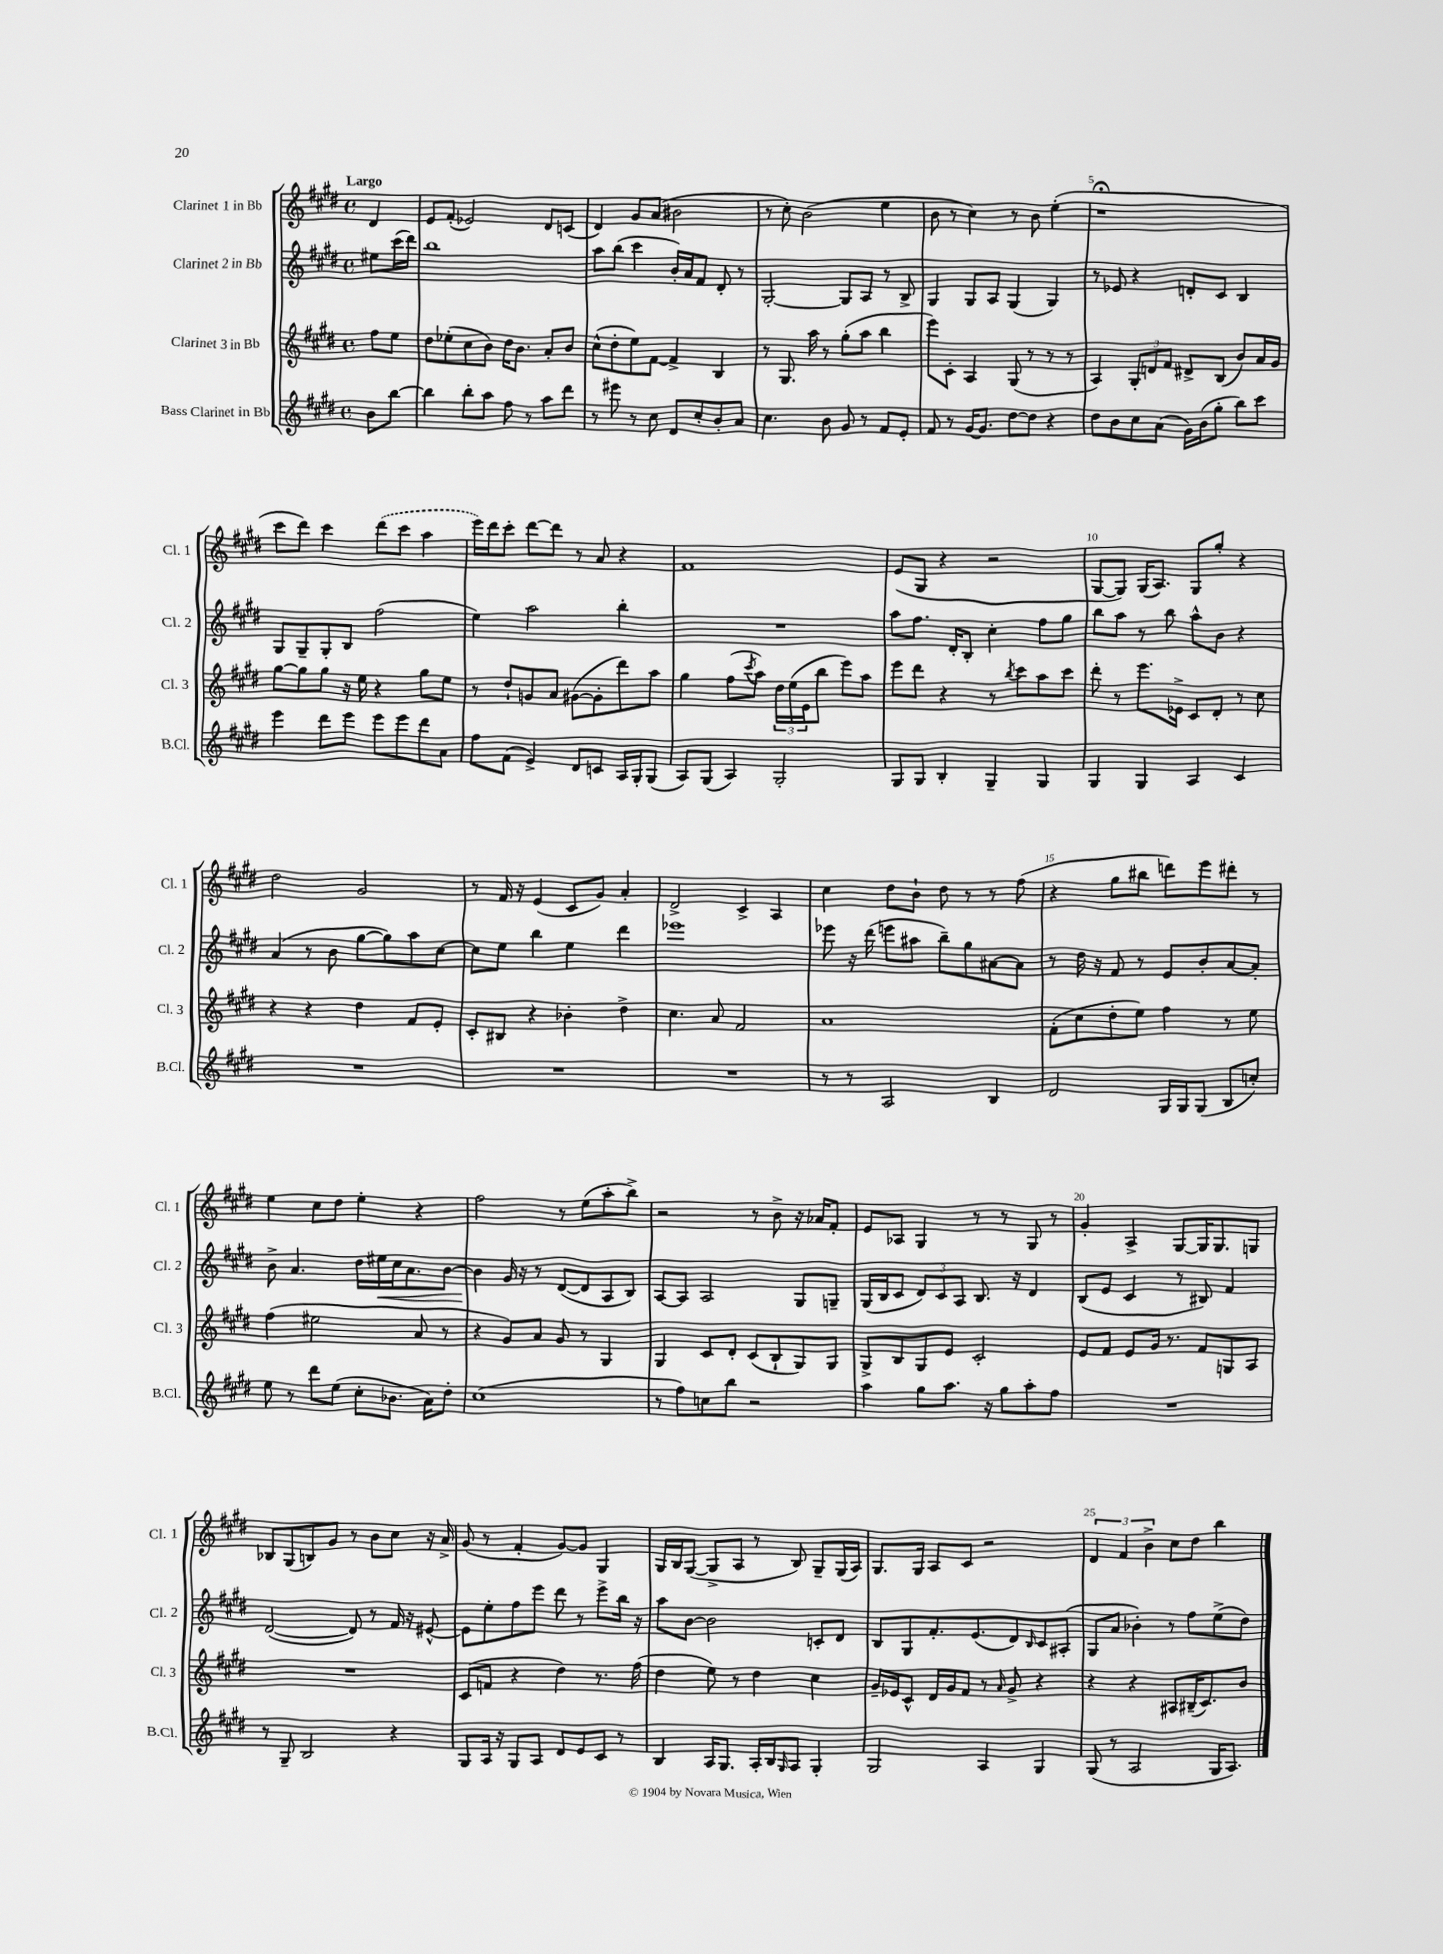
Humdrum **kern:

**kern	**kern	**kern	**kern
*staff4	*staff3	*staff2	*staff1
*clefG2	*clefG2	*clefG2	*clefG2
*k[f#c#g#d#]	*k[f#c#g#d#]	*k[f#c#g#d#]	*k[f#c#g#d#]
*M4/4	*M4/4	*M4/4	*M4/4
*met(c)	*met(c)	*met(c)	*met(c)
8b	8ff#	8ee#	4d#
[8bb	8ee	(16ccc#	.
.	.	16ddd#)	.
=	=	=	=
4bb]	8dd#	1bb	8e
.	(8ee-'	.	(8f#'
8bb'	8cc#	.	2e-)
8aa	8b)	.	.
8ff#	16dd#	.	.
.	8.b	.	.
8r	.	.	.
8aa	8a'	.	8d#
8ddd#	8b	.	(8c
=	=	=	=
8r	(8cc#^^	8aa	4d#)
8eee#	8dd#'	(8bb	.
8r	8ee)	4ccc#	8g#
8cc#	[8f#	.	(8a
8d#	4f#^]	16b')	2b#
.	.	16a	.
8cc#'	.	8f#	.
8b'	4B	8d#'	.
8a	.	8r	.
=	=	=	=
4.cc#	8r	[2G#'	8r
.	8.G#	.	8cc#')
.	.	.	(2b
.	16aa	.	.
8b	8r	.	.
8g#	(8gg#'	8G#]	.
8r	8aa	8A	.
8f#	4bb	8r	4ee
8e'	.	8B^	.
=	=	=	=
8f#	8eee)	4G#	8b
8r	8c#'	.	8r
[16g#	4A	8G#	4cc#)
8.g#]	.	.	.
.	.	8A	.
[8dd#	(8G#	(4G#	8r
8dd#]	8r	.	8b
4r	8r	4G#)	(4ee'
.	8r	.	.
=	=	=	=
8dd#	4A)	8r	1r;
8b	.	8e-	.
8cc#	12G#'	4r	.
.	12d	.	.
(8a	.	.	.
.	12f#	.	.
16g#)	8d#^	8d'	.
(16b	.	.	.
8gg#'	(8B	8c#	.
8bb)	8b)	4B	.
8ccc#	16a	.	.
.	16g#	.	.
=	=	=	=
4eee	[8gg#	8G#	8ccc#
.	8gg#]	8G#~	8ddd#)
8ddd#	8gg#	8G#'	4ccc#
8eee	16r	8B	.
.	16ee	.	.
8eee	4r	(2ff#	(8ddd#
8eee	.	.	8ccc#
8ddd#	8gg#	.	4aa
8a	8ee	.	.
=	=	=	=
8ff#	8r	4ee)	16eee)
.	.	.	16ddd#
(8f#	8dd#`	.	8ccc#'
4e^)	8g	2aa	[8ddd#
.	8a	.	8ddd#]
8d#	([8g#	.	8r
8c	8g#']	.	8a
16A	8ddd#)	4bb'	4r
16G#'	.	.	.
(8G#	8aa	.	.
=	=	=	=
8A)	4gg#	1r	1f#
(8G#	.	.	.
4A)	(8ff#	.	.
.	8qccc#	.	.
.	8aa)	.	.
2G#'	24dd#	.	.
.	(24ee	.	.
.	24e	.	.
.	8bb	.	.
.	8eee)	.	.
.	8aa	.	.
=	=	=	=
8G#	8eee	8aa	(8e
8G#	8ddd#	8.ff#	8G#
4B'	4r	.	4r
.	.	16d#'	.
.	.	8B'	.
4G#~	8r	4cc#'	2r
.	8qbb	.	.
.	8ccc#	.	.
4G#	8aa	8ff#	.
.	8ccc#	8gg#	.
=	=	=	=
4G#	8ddd#'	8bb	[8G#
.	8r	8aa	8G#])
4G#	8.eee	8r	(16G#
.	.	.	8.A)
.	.	8bb	.
.	16e-^	.	.
4A	8c#	8aa^^	8G#
.	8d#'	8b	8gg#'
4c#	8r	4r	4r
.	8cc#	.	.
=	=	=	=
1r	4r	(4a	2dd#
.	4r	8r	.
.	.	8b	.
.	4dd#	[8gg#	2g#
.	.	8gg#])	.
.	8f#	8aa	.
.	8e'	[8cc#	.
=	=	=	=
1r	8c#'	8cc#]	8r
.	8B#	8ee	16f#
.	.	.	16r
.	4r	4bb	(4e
.	4b-'	4ee	8c#
.	.	.	8g#)
.	4dd#^	4ddd#	4a'
=	=	=	=
1r	4.cc#	1eee-	2d#^
.	8a	.	.
.	2f#	.	4c#^
.	.	.	4A
=	=	=	=
8r	1a	8eee-	4cc#
8r	.	16r	.
.	.	(16ddd#	.
2A	.	8eee	8dd#
.	.	8aa#	8b`
.	.	8bb~)	8dd#
.	.	8gg#	8r
4B	.	[8a#	8r
.	.	8a#]	(8ff#
=	=	=	=
2d#	(8f#'	8r	4r
.	8cc#	16dd#	.
.	.	16r	.
.	8dd#'	8f#	8gg#
.	8ee)	8r	8bb#
16G#	4ff#	8e	8ddd)
16G#	.	.	.
(8G#	.	8b'	8eee
8B	8r	[8a	8ddd#'
8cc')	8ee	8a']	8r
=	=	=	=
8ee	(4ff#	8b^	4ee
8r	.	4.a	.
8ddd#	2ee#	.	8cc#
(8ee	.	.	8dd#
8cc#'	.	16dd#	4ee'
.	.	16ee#	.
8.b-	.	16cc#	.
.	.	8.a	.
.	8a	.	4r
16a)	.	.	.
8dd#'	8r	[8b	.
=	=	=	=
(1cc#	4r	4b]	2ff#
.	8g#)	16g#	.
.	.	16r	.
.	8a	8r	.
.	8g#	([8d#	8r
.	8r	8d#]	(8ee
.	4G#	8A	8aa'
.	.	8B)	8bb^)
=	=	=	=
8r	4G#	[8A	2r
8ff#)	.	8A]	.
8cc	8c#	2A	.
8bb	8d#'	.	.
2r	(8c#	.	8r
.	8B`	.	8b^
.	8G#)	8G#	16r
.	.	.	16a-
.	8G#	8G~	8f#'
=	=	=	=
4aa	8G#^	(16G#	8e
.	.	16B	.
.	8B	8c#	8A-
8gg#	8G#	12d#)	4G#
.	.	12c#	.
8.aa	8e	.	.
.	.	12A	.
.	2c#'	8.B	8r
16r	.	.	.
8gg#	.	.	8r
.	.	16r	.
8aa'	.	4d#	8G#
8ff#	.	.	8r
=	=	=	=
1r	8e	(8B	4g#'
.	8f#	8e	.
.	8e	4c#	4A^
.	16g#	.	.
.	8.r	.	.
.	.	8r	[8G#
.	8f#	8B#)	16G#]
.	.	.	8.G#
.	8G	4f#	.
.	8A	.	8G
=	=	=	=
8r	1r	([2d#	8B-
8G#~	.	.	(8G#
2B	.	.	8B)
.	.	.	8g#
.	.	8d#])	8r
.	.	8r	8b
4r	.	16f#	8cc#
.	.	16r	.
.	.	[8e#^^	16r
.	.	.	16a^
=	=	=	=
8G#	(8c#	8e#]	(8g#
16A	8f	8ee'	8r
16r	.	.	.
8G#	4r	8ff#	4f#'
8A	.	8eee	.
8d#	4dd#)	8ddd#	[8g#)
8e	.	8r	8g#]
8c#	8.r	8eee^	4G#
8r	.	16bb	.
.	(16ff#	16r	.
=	=	=	=
4B	4dd#	8aa	16G#
.	.	.	16B
.	.	[8b	([8G#
16A	8ee)	2b]	8G#^]
8.G#	.	.	.
.	8r	.	8A
16A'	4dd#	.	8r
16B	.	.	.
16qqG#	.	.	.
8A	.	.	8B)
4G#'	4cc#	8c'	8G#~
.	.	8d#	(16G#
.	.	.	16A)
=	=	=	=
2G#	16g#~	8B	8.G#
.	16e-	.	.
.	8c#^^	8G#	.
.	.	.	16G#
.	16d#	8.f#'	8A
.	16g#	.	.
.	8f#	.	8c#
.	.	(8.e	.
4A	8r	.	2r
.	16qqa	.	.
.	8g#^	8d#)	.
.	.	16qqB	.
4G#	4r	8c#	.
.	.	(8A#'	.
=	=	=	=
(8G#	4r	8G#	6d#
8r	.	8a	.
.	.	.	6f#
2A	4r	4b-')	.
.	.	.	6b^
.	8A#	8r	8cc#
.	(16B#~	8ff#	8dd#
.	8.c#)	.	.
16G#	.	(8ee^	4bb
8.A)	.	.	.
.	8b	8dd#)	.
==	==	==	==
*-	*-	*-	*-
